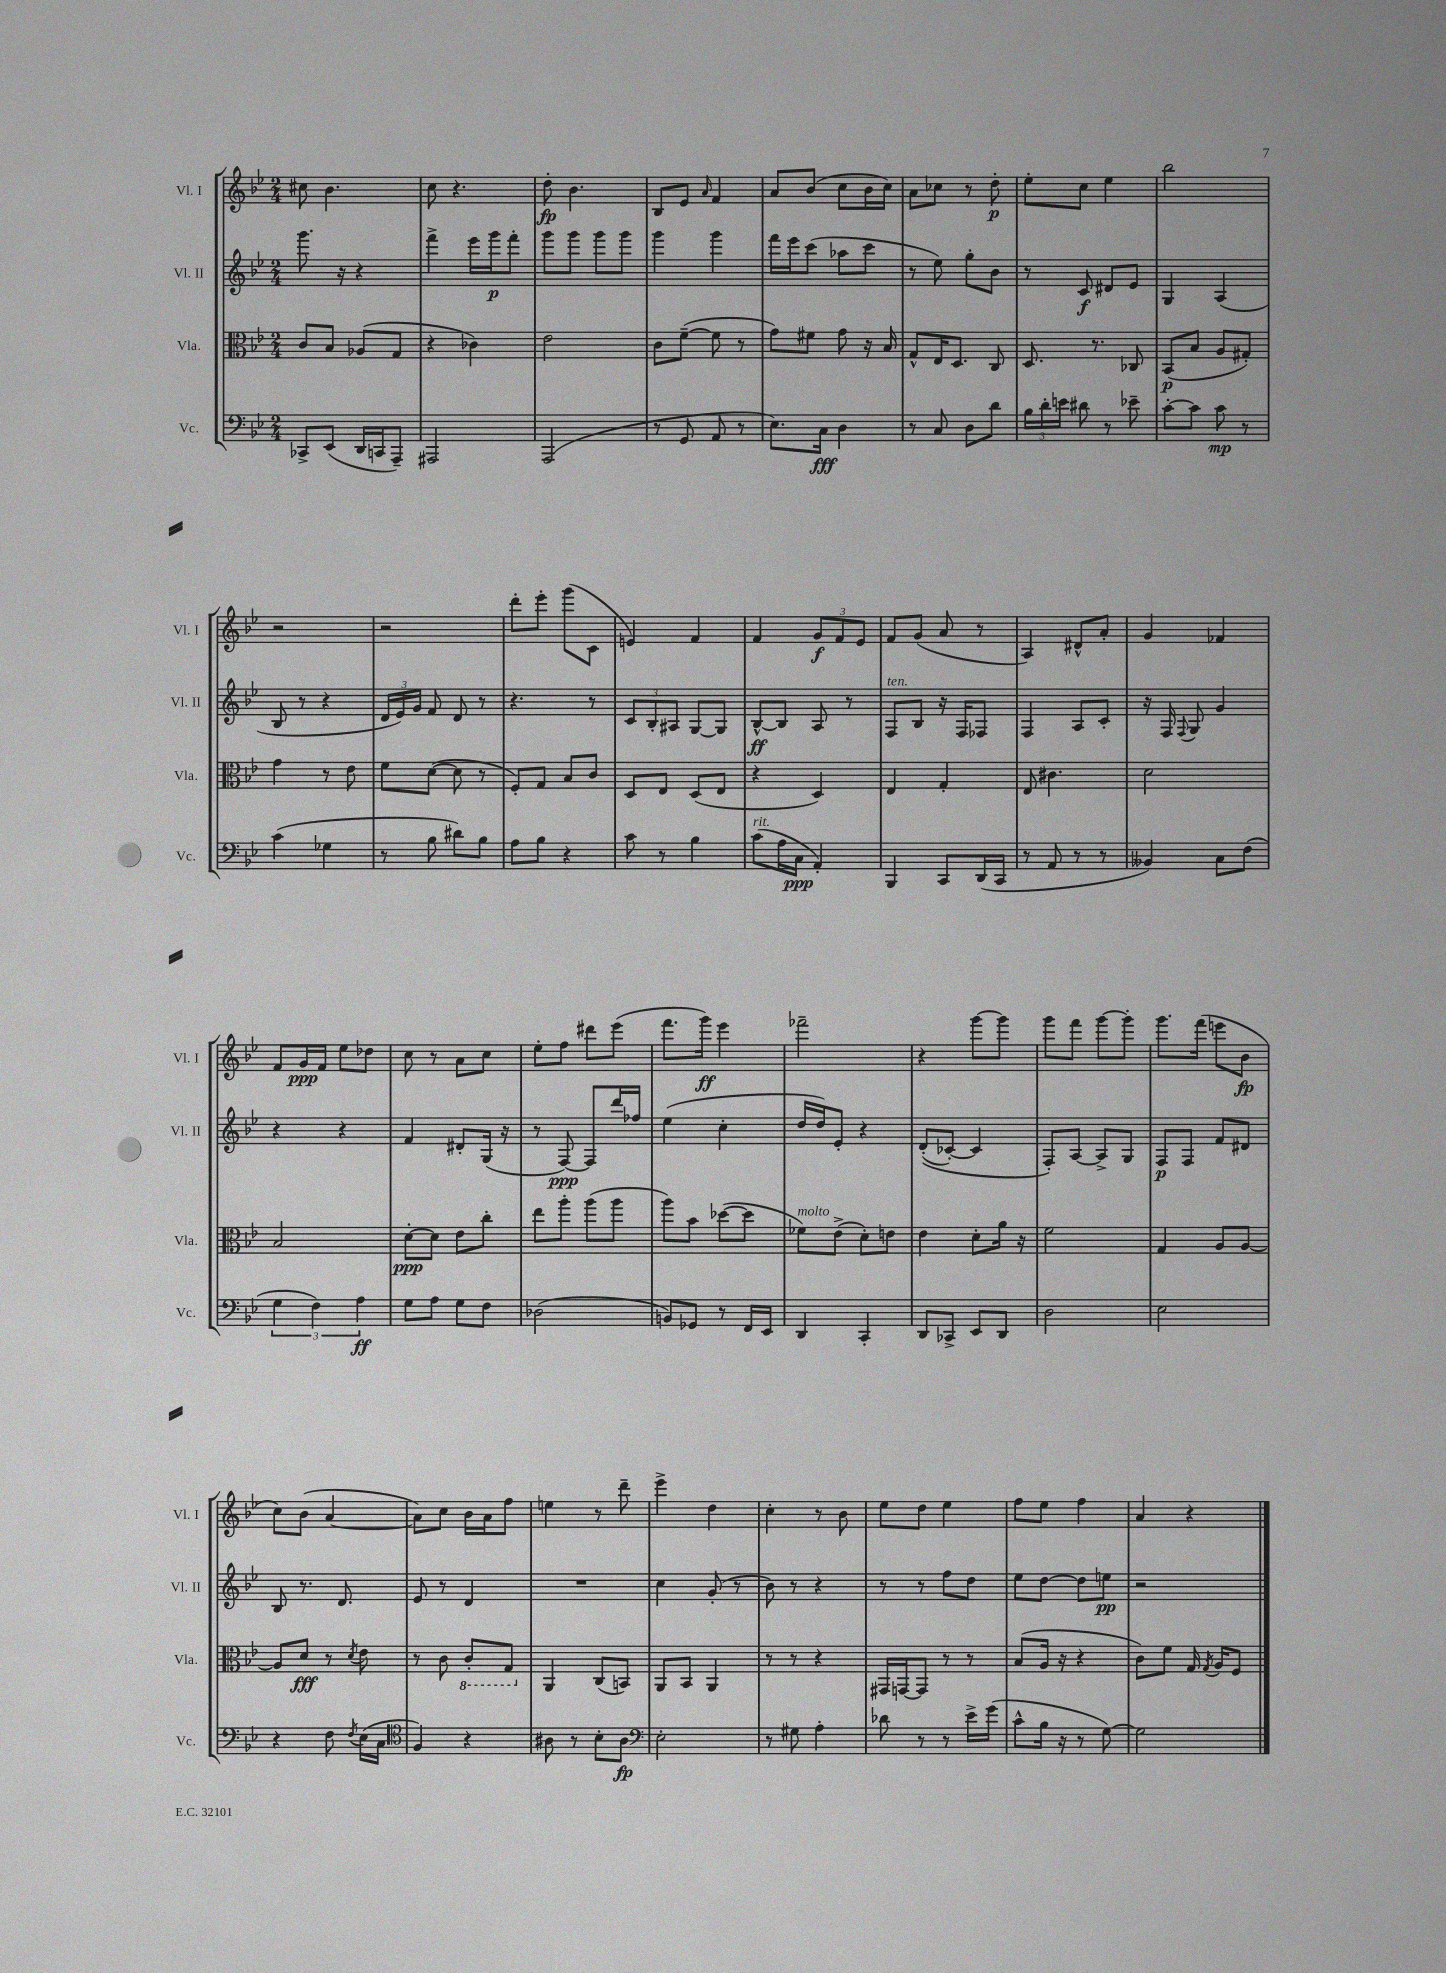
<<
\new StaffGroup <<
\new Staff = "s0" \with { instrumentName = "Vl. I" shortInstrumentName = "Vl. I" } {
    \clef treble \key bes \major \numericTimeSignature \time 2/4
    \autoBeamOff cis''8 bes'4. |
    c''8 r4. |
    d''8-.\fp bes'4. |
    bes8[ ees'8] \grace { a'16 } f'4 |
    a'8[ bes'8]( c''8[ bes'16 c''16]) |
    a'8[ ces''8] r8 d''8-.\p |
    ees''8[-. c''8] ees''4 |
    bes''2 |
    r2 |
    r2 |
    d'''8[-. ees'''8]-. g'''8[( c'8] |
    e'4) f'4 |
    f'4 \tuplet 3/2 { g'8[\f f'8 ees'8] } |
    f'8[ g'8]( a'8 r8 |
    a4) dis'8[-^ a'8]-. |
    g'4 fes'4 |
    f'8[ g'16\ppp f'16] ees''8[ des''8] |
    c''8 r8 a'8[ c''8] |
    ees''8[-. f''8] dis'''8[ ees'''8]( |
    f'''8.[ g'''16]\ff) ees'''4 |
    fes'''2-- |
    r4 g'''8[~ g'''8] |
    g'''8[ f'''8] g'''8[~ g'''8]-. |
    g'''8.[ f'''16]( e'''8[ bes'8]\fp |
    c''8[) bes'8]( a'4~ |
    a'8[) c''8] bes'16[ a'16 f''8] |
    e''4 r8 d'''8-- |
    ees'''4-> d''4 |
    c''4-. r8 bes'8 |
    ees''8[ d''8] ees''4 |
    f''8[ ees''8] f''4 |
    a'4 r4 \bar "|." |
}
\new Staff = "s1" \with { instrumentName = "Vl. II" shortInstrumentName = "Vl. II" } {
    \clef treble \key bes \major \numericTimeSignature \time 2/4
    \autoBeamOff g'''8. r16 r4 |
    f'''4-> ees'''16[ g'''16\p f'''8]-. |
    g'''8[ g'''8] g'''8[ g'''8] |
    g'''4 g'''4 |
    f'''16[ ees'''16 c'''8]( aes''8[ c'''8] |
    r8 ees''8) g''8[-. bes'8] |
    r8 c'8\f dis'8[ ees'8] |
    g4 a4( |
    bes8 r8 r4 |
    \tuplet 3/2 { d'16[ ees'16) g'16] } f'8 d'8 r8 |
    r4. r8 |
    \tuplet 3/2 { c'8[ bes8-. ais8] } g8[~ g8] |
    bes8[~-^\ff bes8] a8 r8 |
    f8[^\markup { \italic "ten." } bes8] r16 f16[ fes8] |
    f4 a8[ c'8]-. |
    r16 f16 \appoggiatura { f8 } g8 g'4 |
    r4 r4 |
    f'4 dis'8[-. g16]( r16 |
    r8 f8~\ppp) f8[ d'''16 fes''16] |
    ees''4( c''4-. |
    d''16[ d''16) ees'8]-. r4 |
    d'8[-.(\( ces'8]~-.) ces'4 |
    f8[-.\) a8]~ a8[-> g8] |
    f8[\p f8] f'8[ dis'8] |
    bes8 r8. d'8. |
    ees'8 r8 d'4 |
    R2 |
    c''4 g'8-.( r8 |
    bes'8) r8 r4 |
    r8 r8 f''8[ d''8] |
    ees''8[ d''8]~ d''8[ e''8]\pp |
    r2 \bar "|." |
}
\new Staff = "s2" \with { instrumentName = "Vla." shortInstrumentName = "Vla." } {
    \clef alto \key bes \major \numericTimeSignature \time 2/4
    \autoBeamOff c'8[ bes8] aes8[( g8] |
    r4 ces'4) |
    ees'2 |
    c'8[ f'8]~--( f'8 r8 |
    g'8[) fis'8] g'8 r16 bes16 |
    g8[-^ ees16 d8.] c8 |
    d8. r8. ces8 |
    bes,8[\p( bes8] a8[ gis8]-.) |
    g'4 r8 ees'8 |
    f'8[ d'8]~( d'8 r8 |
    f8[-.) g8] bes8[ c'8] |
    d8[ ees8] d8[( ees8] |
    r4 d4) |
    ees4 g4-. |
    ees8 cis'4. |
    d'2 |
    bes2 |
    d'8[~-.\ppp d'8] ees'8[ c''8]-. |
    ees''8[ a''8]-. a''8[( a''8] |
    a''8[) bes'8] des''8[~( des''8] |
    fes'8[^\markup { \italic "molto" }) ees'8]->( d'8[-.) e'8] |
    ees'4 d'8[-. a'16] r16 |
    f'2 |
    g4 a8[ a8]~ |
    a8[ d'8]\fff r8 \acciaccatura { d'8 } ees'8 |
    r8 c'8 \ottava #-1 c8[-. g,8] \ottava #0 |
    a,4 c8[( b,8]) |
    a,8[ bes,8] a,4 |
    r8 r8 r4 |
    gis,16[ g,16~ g,8] r8 r8 |
    bes8[( a16] r16 r4 |
    c'8[) f'8] g16 \acciaccatura { g8 } a16[ f8] \bar "|." |
}
\new Staff = "s3" \with { instrumentName = "Vc." shortInstrumentName = "Vc." } {
    \clef bass \key bes \major \numericTimeSignature \time 2/4
    \autoBeamOff ces,8[-> ees,8]( d,16[ c,16 a,,8]--) |
    ais,,2 |
    a,,2( |
    r8 g,8 a,8 r8 |
    ees8.[) c16]\fff d4 |
    r8 c8 d8[ d'8] |
    \tuplet 3/2 { bes16[ d'16-. e'16] } dis'8 r8 ees'8-- |
    c'8[~-. c'8] c'8\mp r8 |
    c'4( ges4 |
    r8 bes8 dis'8[) bes8] |
    a8[ bes8] r4 |
    c'8 r8 bes4 |
    c'8[^\markup { \italic "rit." }( a16 c16]\ppp a,4-.) |
    bes,,4 c,8[ d,16( c,16] |
    r8 a,8 r8 r8 |
    beses,4) c8[ f8]( |
    \tuplet 3/2 { g4 f4) a4\ff } |
    g8[ a8] g8[ f8] |
    des2( |
    b,8[) ges,8] r8 f,16[ ees,16] |
    d,4 c,4-. |
    d,8[ ces,8]-> ees,8[ d,8] |
    d2 |
    ees2 |
    r4 f8 \acciaccatura { f8 } ees16[( c16] |
    \clef tenor f4) r4 |
    ais8 r8 bes8[-. ais8]\fp |
    \clef bass ees2-. |
    r8 gis8 a4-. |
    des'8 r8 r8 ees'16[-> g'16]( |
    c'8[-^ bes16] r16 r8 g8~) |
    g2 \bar "|." |
}
>>
>>
\layout { \context { \Score \remove "Bar_number_engraver" } }
